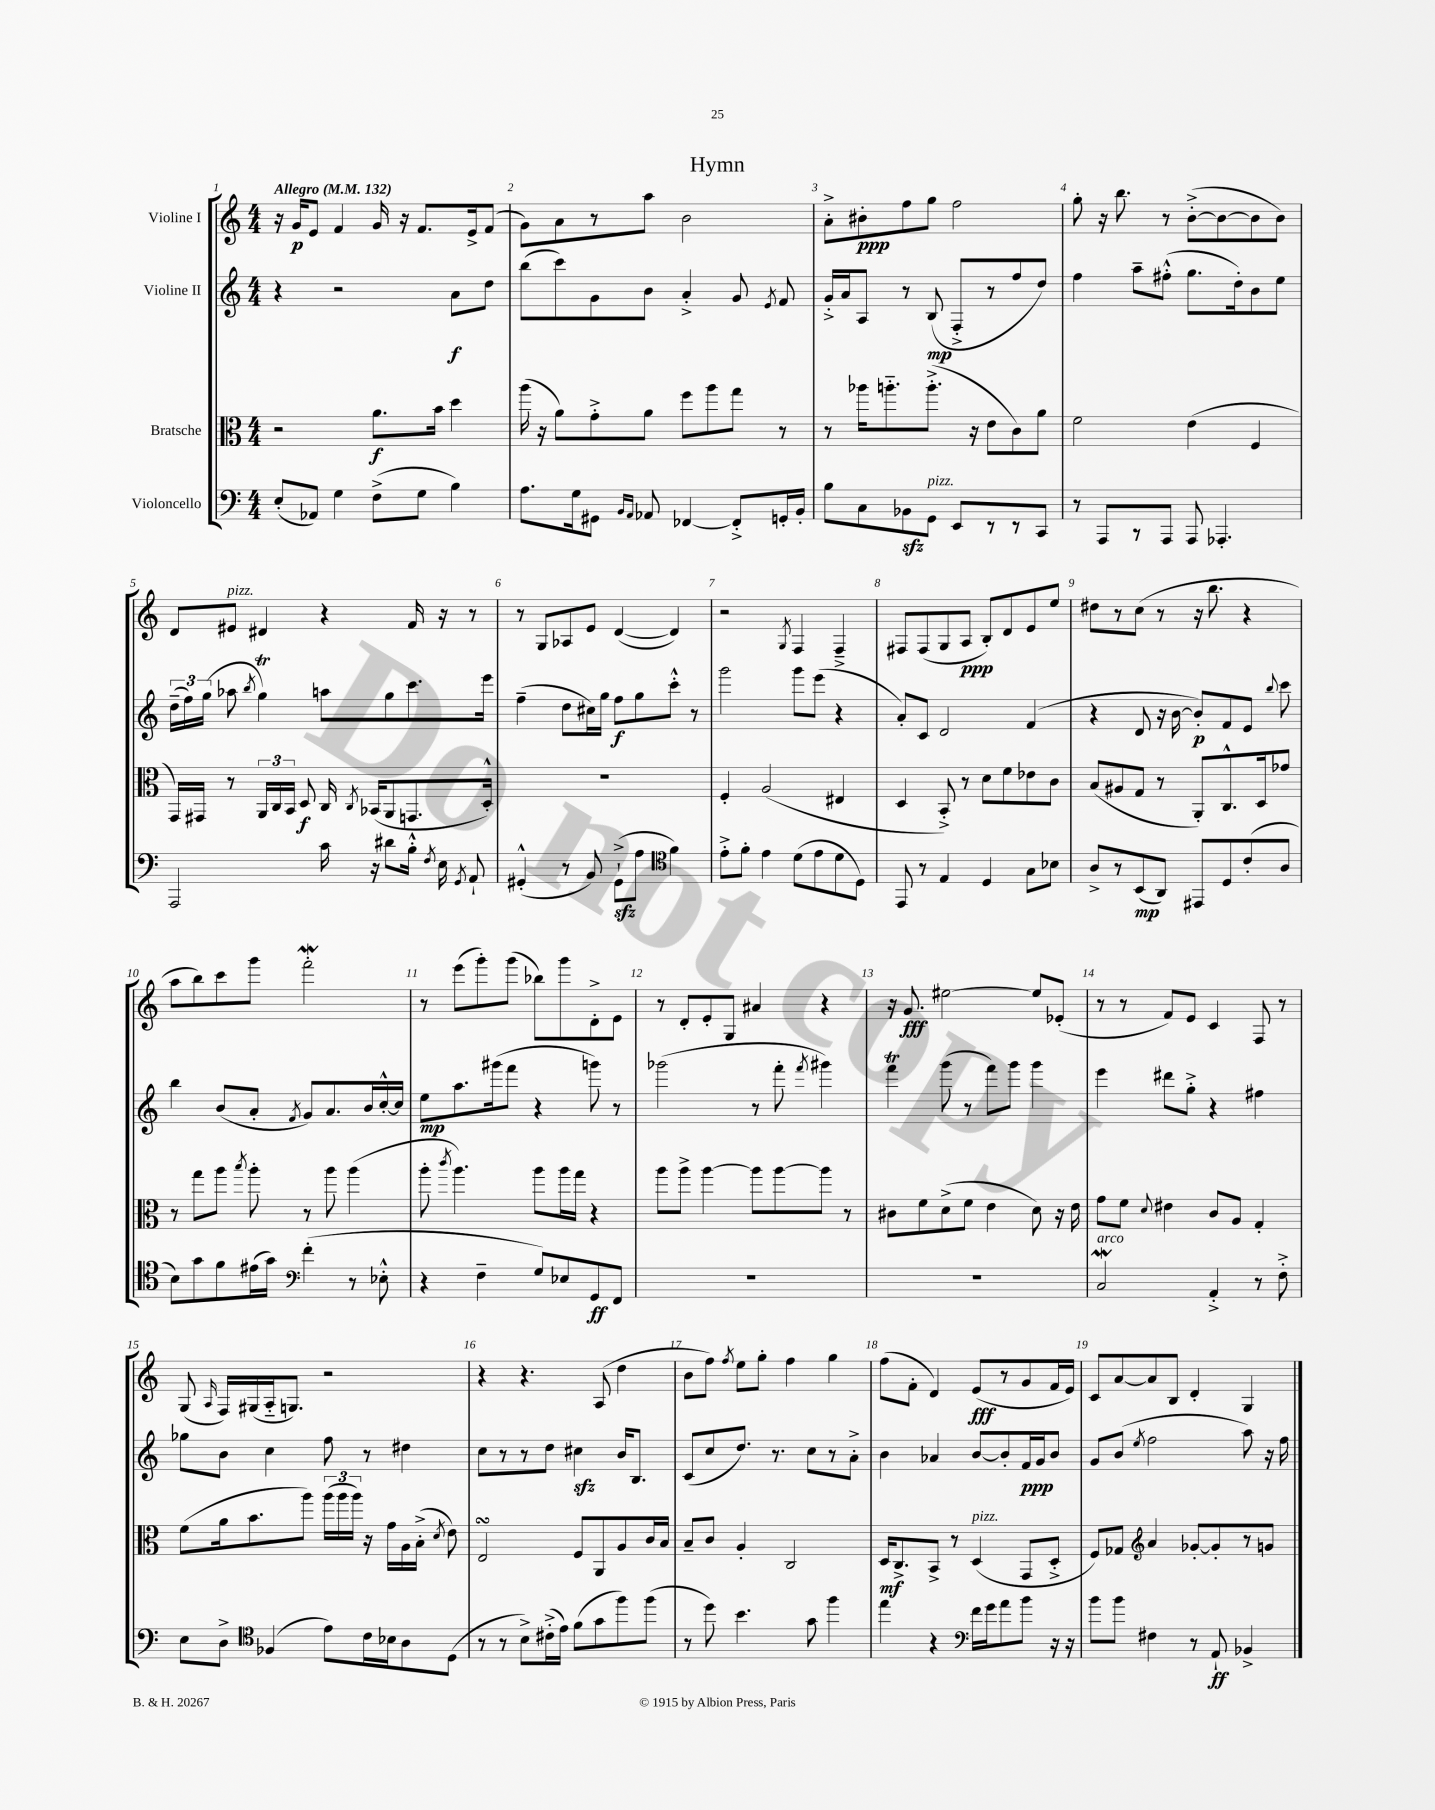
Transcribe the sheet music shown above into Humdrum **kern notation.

**kern	**kern	**kern	**kern
*staff4	*staff3	*staff2	*staff1
*clefF4	*clefC3	*clefG2	*clefG2
*k[]	*k[]	*k[]	*k[]
*M4/4	*M4/4	*M4/4	*M4/4
*MM132	*MM132	*MM132	*MM132
(8E'	2r	4r	16r
.	.	.	16g
8AA-)	.	.	8e
4G	.	2r	4f
(8F^	8.a	.	16g
.	.	.	16r
8G	.	.	8.f
.	16b	.	.
4B)	4dd	8a	.
.	.	.	16e^
.	.	8dd	(8f
=	=	=	=
8.A	(16aa	(8bb	8g)
.	16r	.	.
.	8a)	8ccc)	8a
16G	.	.	.
8GG#	8g'^	8g	8r
16qqBB	.	.	.
16qqAA	.	.	.
8AA-	8a	8b	8aa
[4FF-	8ff	4a'^	2b
.	8aa	.	.
8FF-'^]	8gg	8g	.
.	.	8qe	.
16GG'	8r	8f	.
16BB'	.	.	.
=	=	=	=
8B	8r	16g'^	8a'^
.	.	16a	.
8C	16aa-	8A	8b#'
.	8.aa'~	.	.
8BB-	.	8r	8ff
8GG	(8.aa'^	(8B	8gg
8EE	.	8F'^	2ff
.	16r	.	.
8r	8e	8r	.
8r	8c)	8ff	.
8CC	8a	8dd)	.
=	=	=	=
8r	2f	4ff	8gg'
8AAA	.	.	16r
.	.	.	8.bb
8r	.	8aa~	.
8AAA	.	(8ff#'^^	8r
8AAA	(4e	8.gg	([8b'^
4.AAA-'	.	.	8b_
.	.	16dd')	.
.	4F	8b	8b]
.	.	8ee	8b)
=	=	=	=
2AAA	16GG)	(24dd~	8d
.	.	24ff)	.
.	16GG#	.	.
.	.	(24gg	.
.	8r	8aa-	8e#
.	.	8qbb	.
.	24AA	4gg)	4d#
.	24C	.	.
.	24BB	.	.
.	8D	.	.
16c	16C	8aa	4r
.	8qC	.	.
16r	(16BB-	.	.
8d#	8AA	8gg	.
16B'^^	8.GG	8.ccc	16f
8qF	.	.	.
16E	.	.	16r
8qGG	.	.	.
8AA`	.	.	8r
.	16D'^^)	16eee	.
=	=	=	=
(4GG#'^^	1r	(4ff~	8r
.	.	.	8G
8r	.	8dd	8A-
8BB)	.	16cc#)	8e
.	.	16gg	.
(8GG#`^	.	8ff	([4d
8A	.	8gg	.
*clefC4	*	*	*
4f)	.	8ccc'^^	4d])
.	.	8r	.
=	=	=	=
8e'^	4F'	2ggg	2r
8f'	.	.	.
4e	(2A	.	.
.	.	.	8qG
(8d	.	8ggg	4F
8e	.	(8eee	.
8d	4E#	4r	4F~^
8D)	.	.	.
=	=	=	=
8EE	4D	8a')	8F#
8r	.	8c	(8F#
4E	8BB'^)	2d	8G
.	8r	.	8A
4D	8d	.	8B')
.	8f	.	8d
8G	8e-	(4f	8e
8B-	8c	.	8ee
=	=	=	=
8A^	(8B	4r	8dd#
8r	8A#	.	8r
(8BB	8G	8d	(8cc
8AA)	8r	16r	8r
.	.	[16b	.
8EE#	8AA')	8b'])	16r
.	.	.	8.bb
8D	8.C^^	8f	.
(8c'	.	8e	4r
.	16D	.	.
.	.	8qqbb	.
8A	8g-	8ccc	.
=	=	=	=
8B)	8r	4bb	8aa
8g	8gg	.	8bb)
8f	8aa	(8b	8ccc
.	8qbb	.	.
(16e#	8aa'	8a'	8ggg
16g)	.	.	.
*clefF4	*	*	*
.	.	8qf	.
(4f'	8r	8g)	2fff'
.	8aa	8.a	.
8r	(4aa	.	.
.	.	16b	.
8E-'^^	.	[16cc'^^	.
.	.	16cc]	.
=	=	=	=
4r	8aa'	8ee	8r
.	8qccc	.	.
.	4.aa)	8.aa	(8eee
4F~	.	.	8ggg')
.	.	(16ggg#	.
.	.	8fff	(8ggg
8G)	8aa	4r	8bb-)
8E-	16aa	.	8ggg
.	16gg	.	.
8GG	4r	8ggg)	8d'^
8FF	.	8r	8e
=	=	=	=
1r	8aa	(2ggg-	8r
.	8aa^	.	8d'
.	[4aa	.	8e'
.	.	.	8G
.	8aa]	8r	4a#
.	[8aa	8fff'	.
.	.	8qfff	.
.	8aa]	4ggg#)	4r
.	8r	.	.
=	=	=	=
1r	8c#	4fff	16r
.	.	.	8.g
.	8f	.	.
.	(8d^	(8ggg	[2ee#
.	8f	8r	.
.	4e	8fff)	.
.	.	8ggg	.
.	8d)	4ggg	8ee#]
.	16r	.	(8e-'
.	16e	.	.
=	=	=	=
2C	8g	4eee	8r
.	8f	.	8r
.	8qqd	.	.
.	4e#	8ddd#	8f)
.	.	8gg'^	8e
4AA'^	8c	4r	4c
.	8A	.	.
8r	4G'	4ff#	8F
8F'^	.	.	8r
=	=	=	=
8E	(8f	8gg-	(8G
.	.	.	16qqA
8D^	16a	8b	16F)
.	8.b	.	(16G#
*clefC4	*	*	*
(4F-	.	4cc	16A'~
.	.	.	8.G)
.	8aa)	.	.
8e)	(24aa	8ff	2r
.	24aa	.	.
.	24aa)	.	.
16c	16r	8r	.
16B-	16g	.	.
8A	16A	4dd#	.
.	(16B'^	.	.
.	8qd	.	.
(8D	8e)	.	.
=	=	=	=
8r	2E	8cc	4r
8r	.	8r	.
8B^)	.	8r	4.r
(16c#'^	.	8dd	.
16e)	.	.	.
(8f	8F	4cc#	.
8g	8AA	.	(8A
8ff)	8A	16b	4dd
.	.	8.B	.
(8ff	16c	.	.
.	16B	.	.
=	=	=	=
8r	8B~	(8c	8b
8dd)	8c	8cc	8ff)
.	.	.	8qff
4.b	4A'	8.dd)	8ee
.	.	.	8gg'
.	.	8.r	.
.	2C	.	4ff
8g	.	8cc	.
4ff	.	8r	4gg
.	.	8a'^	.
=	=	=	=
4ee	16D	4b	(8ff
.	8.C^	.	.
.	.	.	8f'
4r	8BB^	4a-	4d)
.	8r	.	.
*clefF4	*	*	*
16f	(4D	[8b	(8e
16g	.	.	.
8a	.	8b']	8r
8b	8GG	16f	8g
.	.	16g	.
16r	8D'^	8b	16f
16r	.	.	16e)
=	=	=	=
8b	8F)	8g	8c
8b	8G-	(8b	[8a
*	*clefG2	*	*
.	.	8qee	.
4F#	4a	2ff	8a]
.	.	.	8B
8r	[8g-'	.	4d'
8AA`	8g-']	.	.
4BB-^	8r	8aa)	4G
.	8g	16r	.
.	.	16ff	.
==	==	==	==
*-	*-	*-	*-
